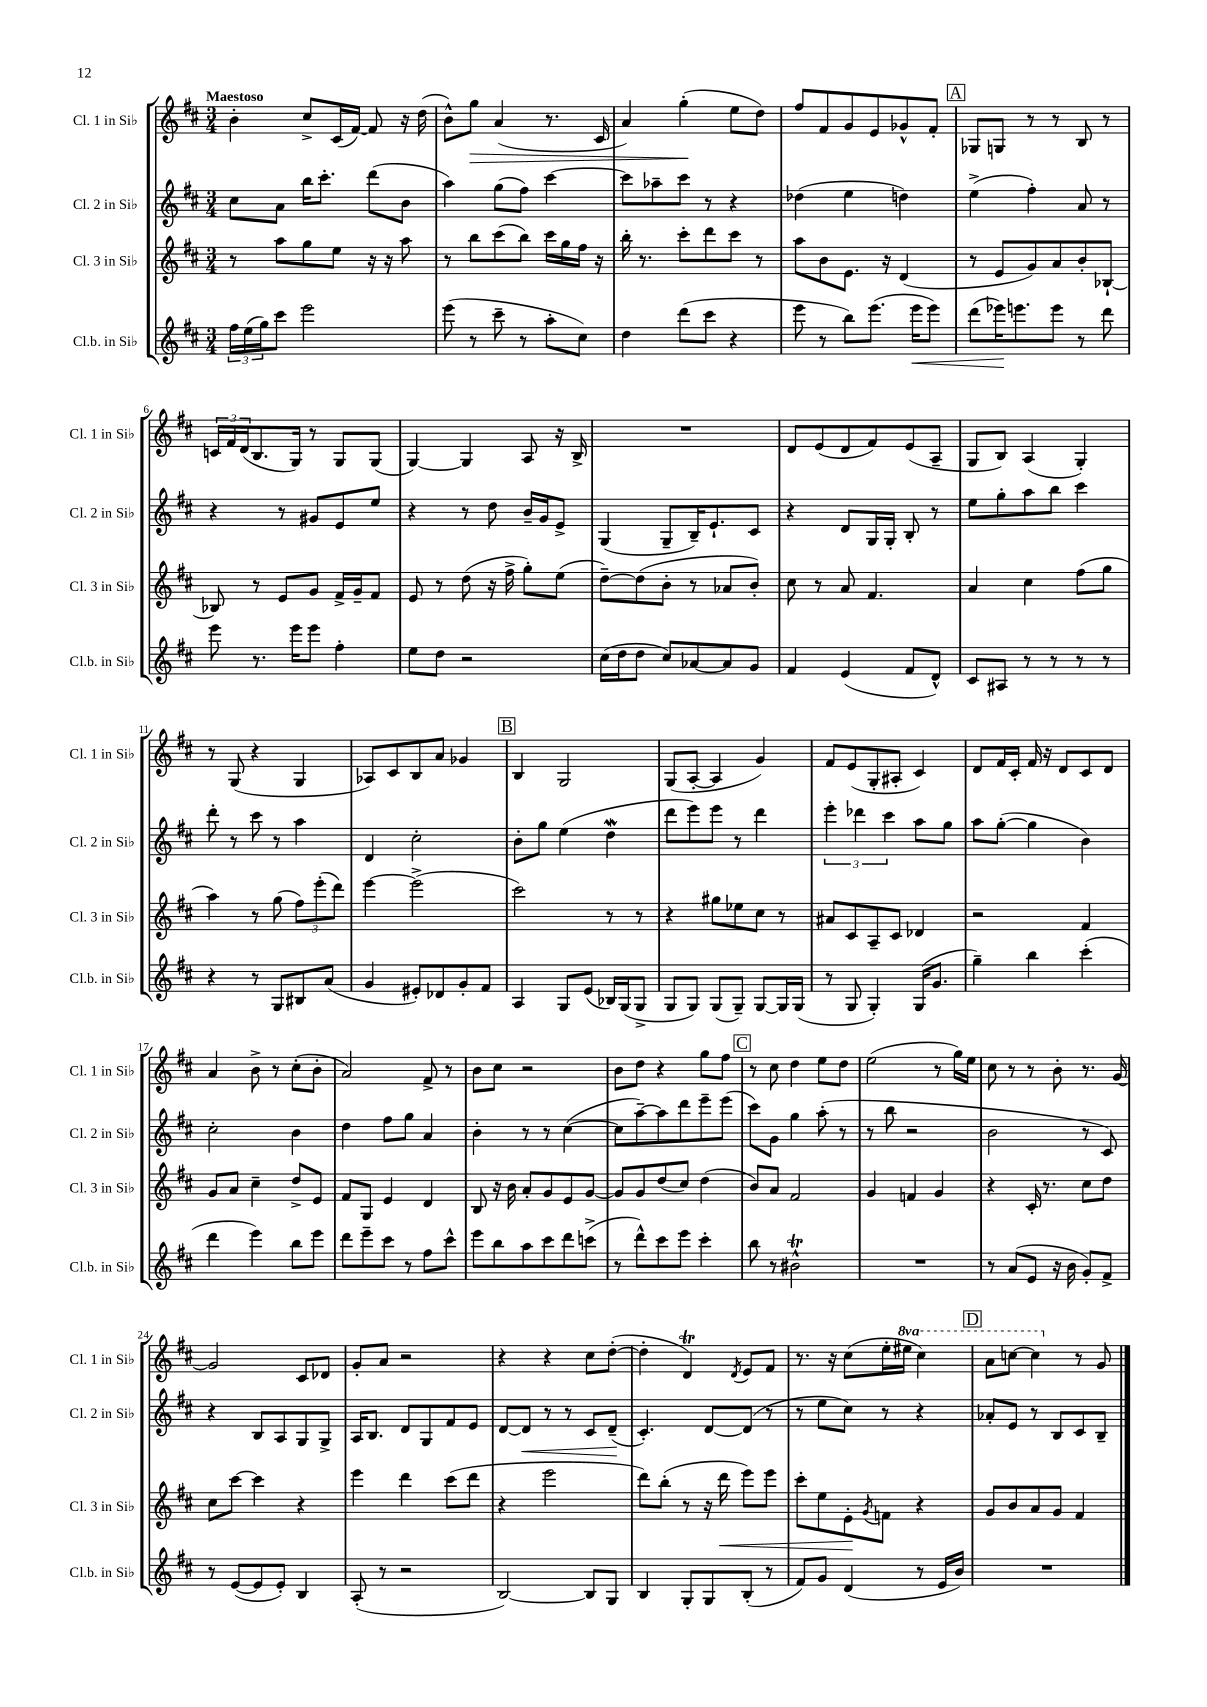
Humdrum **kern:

**kern	**dynam	**kern	**dynam	**kern	**dynam	**kern	**dynam
*part4	*part4	*part3	*part3	*part2	*part2	*part1	*part1
*staff4	*staff4	*staff3	*staff3	*staff2	*staff2	*staff1	*staff1
*I"Cl.b. in Si♭	*	*I"Cl. 3 in Si♭	*	*I"Cl. 2 in Si♭	*	*I"Cl. 1 in Si♭	*
*I'Cl.b. in Si♭	*	*I'Cl. 3 in Si♭	*	*I'Cl. 2 in Si♭	*	*I'Cl. 1 in Si♭	*
*clefG2	*	*clefG2	*	*clefG2	*	*clefG2	*
*k[f#c#]	*	*k[f#c#]	*	*k[f#c#]	*	*k[f#c#]	*
*M3/4	*	*M3/4	*	*M3/4	*	*M3/4	*
=1	=1	=1	=1	=1	=1	=1	=1
!	!	!	!	!	!	!LO:TX:a:B:t=Maestoso	!
24ff#\LL	.	8r	.	8cc#\L	.	4b'\	.
(24ee\	.	.	.	.	.	.	.
24gg\J)	.	.	.	.	.	.	.
8ccc#\J	.	8aa\L	.	8a\J	.	.	.
2eee\	.	8gg\	.	16bb\KL	.	8cc#^/L	.
.	.	.	.	8.ccc#'\J	.	.	.
.	.	8ee\J	.	.	.	(16c#/L	.
.	.	.	.	.	.	[16f#/JJ)	.
.	.	16r	.	(8ddd\L	.	8f#/]	.
.	.	16r	.	.	.	.	.
.	.	8aa\	.	8b\J	.	16r	.
.	.	.	.	.	.	(16dd\	.
=2	=2	=2	=2	=2	=2	=2	=2
(8eee\	.	8r	.	4aa\)	.	8b^^\L)	.
!	!	!	!	!	!	!	!LO:HP:b
8r	.	8bb\L	.	.	.	8gg\J	>
8ccc#~\	.	(8ccc#\	.	(8gg\L	.	(4a/	.
8r	.	8bb\J)	.	8ff#\J)	.	.	.
8aa'\L	.	16ccc#\LL	.	[4ccc#\	.	8.r	.
.	.	16gg\	.	.	.	.	.
8cc#\J)	.	16ff#\JJ	.	.	.	.	.
.	.	16r	.	.	.	16c#/	.
=3	=3	=3	=3	=3	=3	=3	=3
4dd\	.	16bb'\	.	8ccc#\L]	.	4a/)	.
.	.	8.r	.	.	.	.	.
.	.	.	.	8aa-X~\	.	.	.
(8ddd\L	.	8ccc#'\L	.	8ccc#\J	.	(4gg'\	.
8ccc#\J	.	8ddd\	.	8r	.	.	.
4r	.	8ccc#\J	.	4r	.	8ee\L	]
.	.	8r	.	.	.	8dd\J)	.
=4	=4	=4	=4	=4	=4	=4	=4
8eee\	.	8aa\L	.	(4dd-X\	.	8ff#/L	.
8r	.	8b\	.	.	.	8f#/	.
8bb\L)	.	8.e\J	.	4ee\	.	8g/	.
(8.eee\J	.	.	.	.	.	8e/	.
.	.	16r	.	.	.	.	.
.	.	(4d/	.	4ddn\)	.	8g-X^^/	.
!	!LO:HP:b	!	!	!	!	!	!
16eee\KL	<	.	.	.	.	.	.
8eee\J)	.	.	.	.	.	8f#'/J	.
!!LO:REH:place=s1:t=A
=5	=5	=5	=5	=5	=5	=5	=5
(8ddd\L	.	8r	.	(4ee^\	.	8G-X/L	.
16eee-X\K)	.	8e/L	.	.	.	8Gn/J	.
8.eeen\	[	.	.	.	.	.	.
.	.	8g/)	.	4ff#'\)	.	8r	.
8eee\J	.	8a/	.	.	.	8r	.
8r	.	8b'/	.	8a/	.	8B/	.
8ddd\	.	[8B-X`/J	.	8r	.	8r	.
!!LO:LB:g=z
=6	=6	=6	=6	=6	=6	=6	=6
8eee\	.	8B-X/]	.	4r	.	24cn/LL	.
.	.	.	.	.	.	24f#/	.
.	.	.	.	.	.	(24d/J	.
8.r	.	8r	.	.	.	8.B/	.
.	.	8e/L	.	8r	.	.	.
16eee\KL	.	.	.	.	.	16G/Jk)	.
8eee\J	.	8g/J	.	8g#X/L	.	8r	.
4ff#'\	.	16f#^/LL	.	8e/	.	8G/L	.
.	.	16g~/J	.	.	.	.	.
.	.	8f#/J	.	8ee/J	.	(8G/J	.
=7	=7	=7	=7	=7	=7	=7	=7
8ee\L	.	8e/	.	4r	.	[4G/)	.
8dd\J	.	8r	.	.	.	.	.
2r	.	(8dd\	.	8r	.	4G/]	.
.	.	16r	.	8dd\	.	.	.
.	.	16ff#^\	.	.	.	.	.
.	.	8gg'\L)	.	16b~/LL	.	8A/	.
.	.	.	.	16g/J	.	.	.
.	.	(8ee\J	.	8e^/J	.	16r	.
.	.	.	.	.	.	16B^/	.
=8	=8	=8	=8	=8	=8	=8	=8
(16cc#\LL	.	[8dd~\L)	.	(4G/	.	2.r	.
16dd\J	.	.	.	.	.	.	.
8dd\J	.	(8dd\]	.	.	.	.	.
8cc#/L)	.	8b'\J	.	8G~/L	.	.	.
[8a-X/	.	8r	.	16B~/K)	.	.	.
.	.	.	.	8.e`/	.	.	.
8a-/]	.	8a-X/L	.	.	.	.	.
8g/J	.	8b'/J)	.	8c#/J	.	.	.
=9	=9	=9	=9	=9	=9	=9	=9
4f#/	.	8cc#\	.	4r	.	8d/L	.
.	.	8r	.	.	.	(8e/	.
(4e/	.	8a/	.	8d/L	.	8d/	.
.	.	4.f#/	.	16G/L	.	8f#/)	.
.	.	.	.	16G'/JJ	.	.	.
8f#/L	.	.	.	8B'/	.	(8e/	.
8d^^/J)	.	.	.	8r	.	8A~/J	.
=10	=10	=10	=10	=10	=10	=10	=10
8c#/L	.	4a/	.	8ee\L	.	8G/L	.
8A#X/J	.	.	.	8gg'\	.	8B/J)	.
8r	.	4cc#\	.	8aa\	.	(4A/	.
8r	.	.	.	8bb\J	.	.	.
8r	.	(8ff#\L	.	4ccc#\	.	4G'/)	.
8r	.	8gg\J	.	.	.	.	.
!!LO:LB:g=z
=11	=11	=11	=11	=11	=11	=11	=11
4r	.	4aa\)	.	8ddd'\	.	8r	.
.	.	.	.	8r	.	(8G/	.
8r	.	8r	.	8ccc#\	.	4r	.
8G/L	.	(8gg\	.	8r	.	.	.
8B#X/	.	12ff#\L)	.	4aa\	.	4G/	.
.	.	(12eee'\	.	.	.	.	.
(8a/J	.	.	.	.	.	.	.
.	.	12ddd\J)	.	.	.	.	.
=12	=12	=12	=12	=12	=12	=12	=12
4g/	.	[4eee\	.	4d/	.	8A-X/L)	.
.	.	.	.	.	.	8c#/	.
8e#X'/L)	.	(2eee^\]	.	2cc#'\	.	8B/	.
8d-X/	.	.	.	.	.	8a/J	.
8g'/	.	.	.	.	.	4g-X/	.
8f#/J	.	.	.	.	.	.	.
!!LO:REH:place=s1:t=B
=13	=13	=13	=13	=13	=13	=13	=13
4A/	.	2ccc#\)	.	8b'\L	.	4B/	.
.	.	.	.	8gg\J	.	.	.
8G/L	.	.	.	(4ee\	.	2G/	.
(8e/J	.	.	.	.	.	.	.
16B-X/LL)	.	8r	.	4ddw\	.	.	.
(16G/J	.	.	.	.	.	.	.
8G^/J	.	8r	.	.	.	.	.
=14	=14	=14	=14	=14	=14	=14	=14
8G/L	.	4r	.	8ddd\L	.	(8G/L	.
8G/J)	.	.	.	8eee\)	.	[8A'/J	.
(8G/L	.	8gg#X\L	.	8eee\J	.	4A/]	.
8G~/J)	.	8ee-X\	.	8r	.	.	.
[8G/L	.	8cc#\J	.	4ddd\	.	4g/)	.
16G/L]	.	8r	.	.	.	.	.
(16G/JJ	.	.	.	.	.	.	.
=15	=15	=15	=15	=15	=15	=15	=15
8r	.	8a#X/L	.	6eee'\	.	8f#/L	.
8G/	.	8c#/	.	.	.	(8e/	.
.	.	.	.	6ddd-X\	.	.	.
4G'/)	.	8A~/	.	.	.	8G'/	.
.	.	.	.	6ccc#\	.	.	.
.	.	8c#/J	.	.	.	8A#X'/J	.
(16G/KL	.	4d-X/	.	8aa\L	.	4c#/)	.
8.g/J	.	.	.	.	.	.	.
.	.	.	.	8gg\J	.	.	.
=16	=16	=16	=16	=16	=16	=16	=16
4gg~\)	.	2r	.	8aa\L	.	8d/L	.
.	.	.	.	([8gg'\J	.	16f#/L	.
.	.	.	.	.	.	16c#'/JJ	.
4bb\	.	.	.	4gg\]	.	16f#/	.
.	.	.	.	.	.	16r	.
.	.	.	.	.	.	8d/L	.
(4ccc#'\	.	4f#/	.	4b\)	.	8c#/	.
.	.	.	.	.	.	8d/J	.
!!LO:LB:g=z
=17	=17	=17	=17	=17	=17	=17	=17
4ddd\	.	8g/L	.	2cc#'\	.	4a/	.
.	.	8a/J	.	.	.	.	.
4eee\)	.	4cc#~\	.	.	.	8b^\	.
.	.	.	.	.	.	8r	.
8bb\L	.	8dd^/L	.	4b\	.	(8cc#'\L	.
8eee\J	.	8e/J	.	.	.	8b'\J	.
=18	=18	=18	=18	=18	=18	=18	=18
8ddd\L	.	8f#/L	.	4dd\	.	2a/)	.
8eee~\	.	8G/J	.	.	.	.	.
8ccc#\J	.	4e/	.	8ff#\L	.	.	.
8r	.	.	.	8gg\J	.	.	.
8ff#\L	.	4d/	.	4a/	.	8f#^/	.
8ccc#^^\J	.	.	.	.	.	8r	.
=19	=19	=19	=19	=19	=19	=19	=19
8eee\L	.	8B/	.	4b'\	.	8b\L	.
8bb\	.	16r	.	.	.	8cc#\J	.
.	.	16b\	.	.	.	.	.
8aa\	.	8a'/L	.	8r	.	2r	.
8ccc#\	.	8g/	.	8r	.	.	.
8ddd\	.	8e/	.	([4cc#\	.	.	.
(8cccn^\J	.	[8g/J	.	.	.	.	.
=20	=20	=20	=20	=20	=20	=20	=20
8r	.	8g/L]	.	8cc#\L]	.	8b\L	.
8ddd^^\L)	.	8g/	.	[8aa~\)	.	8dd\J	.
8ccc#\	.	(8dd/	.	8aa\]	.	4r	.
8eee\J	.	8cc#/J)	.	8ddd\	.	.	.
4ccc#'\	.	(4dd\	.	8eee~\	.	8gg\L	.
.	.	.	.	(8eee\J	.	8ff#\J	.
!!LO:REH:place=s1:t=C
=21	=21	=21	=21	=21	=21	=21	=21
8bb\	.	8b/L)	.	8ccc#\L)	.	8r	.
8r	.	8a/J	.	8g\J	.	8cc#\	.
2b#Xt^^\	.	2f#/	.	4gg\	.	4dd\	.
.	.	.	.	(8aa'\	.	8ee\L	.
.	.	.	.	8r	.	8dd\J	.
=22	=22	=22	=22	=22	=22	=22	=22
2.r	.	4g/	.	8r	.	(2ee\	.
.	.	.	.	8bb\	.	.	.
.	.	4fn/	.	2r	.	.	.
.	.	4g/	.	.	.	8r	.
.	.	.	.	.	.	16gg\LL)	.
.	.	.	.	.	.	16ee\JJ	.
=23	=23	=23	=23	=23	=23	=23	=23
8r	.	4r	.	2b\	.	8cc#\	.
(8a/L	.	.	.	.	.	8r	.
8e/J	.	16c#'/	.	.	.	8r	.
.	.	8.r	.	.	.	.	.
16r	.	.	.	.	.	8b'\	.
16b\	.	.	.	.	.	.	.
8g'/L)	.	8cc#\L	.	8r	.	8.r	.
8f#^/J	.	8dd\J	.	8c#/)	.	.	.
.	.	.	.	.	.	[16g/	.
!!LO:LB:g=z
=24	=24	=24	=24	=24	=24	=24	=24
8r	.	8cc#\L	.	4r	.	2g/]	.
([8e/L	.	[8ccc#\J	.	.	.	.	.
8e/]	.	4ccc#\]	.	8B/L	.	.	.
8e'/J)	.	.	.	8A/	.	.	.
4B/	.	4r	.	8G/	.	8c#/L	.
.	.	.	.	8G^/J	.	8d-X/J	.
=25	=25	=25	=25	=25	=25	=25	=25
(8A'/	.	4eee\	.	16A/KL	.	8g'/L	.
.	.	.	.	8.B/J	.	.	.
8r	.	.	.	.	.	8a/J	.
2r	.	4ddd\	.	8d/L	.	2r	.
.	.	.	.	8G/	.	.	.
.	.	(8ccc#\L	.	8f#/	.	.	.
.	.	8ddd\J	.	8e/J	.	.	.
=26	=26	=26	=26	=26	=26	=26	=26
[2B/)	.	4r	.	[8d/L	.	4r	.
!	!	!	!	!	!LO:HP:b	!	!
.	.	.	.	8d/J]	<	.	.
.	.	2eee\	.	8r	.	4r	.
.	.	.	.	8r	.	.	.
8B/L]	.	.	.	8c#/L	.	8cc#\L	.
8G/J	.	.	.	(8d~/J	.	([8dd'\J	.
.	.	.	.	.	[	.	.
=27	=27	=27	=27	=27	=27	=27	=27
4B/	.	8ddd\L)	.	4.c#'/)	.	4dd'\]	.
.	.	(8bb'\J	.	.	.	.	.
8G'/L	.	8r	.	.	.	4dT/)	.
8G/	.	16r	.	[8d/L	.	.	.
!	!	!	!LO:HP:b	!	!	!	!
.	.	16ddd\	<	.	.	.	.
.	.	.	.	.	.	8qd/	.
(8B'/J	.	8eee\L)	.	(8d/J]	.	8e/L	.
8r	.	8eee\J	.	8r	.	8f#/J	.
=28	=28	=28	=28	=28	=28	=28	=28
8f#/L)	.	8ccc#'\L	.	8r	.	8.r	.
8g/J	.	8ee\	.	8ee\L	.	.	.
.	.	.	.	.	.	16r	.
(4d/	.	8e'\	.	8cc#\J)	.	(8cc#\L	.
.	.	8qg/	.	.	.	.	.
.	.	8fn\J	[	8r	.	16ee'\L	.
*	*	*	*	*	*	*8va	*
.	.	.	.	.	.	16eee#X\JJ	.
8r	.	4r	.	4r	.	4ccc#\)	.
16e/LL	.	.	.	.	.	.	.
16b/JJ)	.	.	.	.	.	.	.
!!LO:REH:place=s1:t=D
=29	=29	=29	=29	=29	=29	=29	=29
2.r	.	8g/L	.	8a-X'/L	.	8aa\L	.
.	.	8b/	.	8e/J	.	[8cccn\J	.
.	.	8a/	.	8r	.	4ccc\]	.
.	.	8g/J	.	8B/L	.	.	.
*	*	*	*	*	*	*X8va	*
.	.	4f#/	.	8c#/	.	8r	.
.	.	.	.	8B~/J	.	8g/	.
==	==	==	==	==	==	==	==
*-	*-	*-	*-	*-	*-	*-	*-
